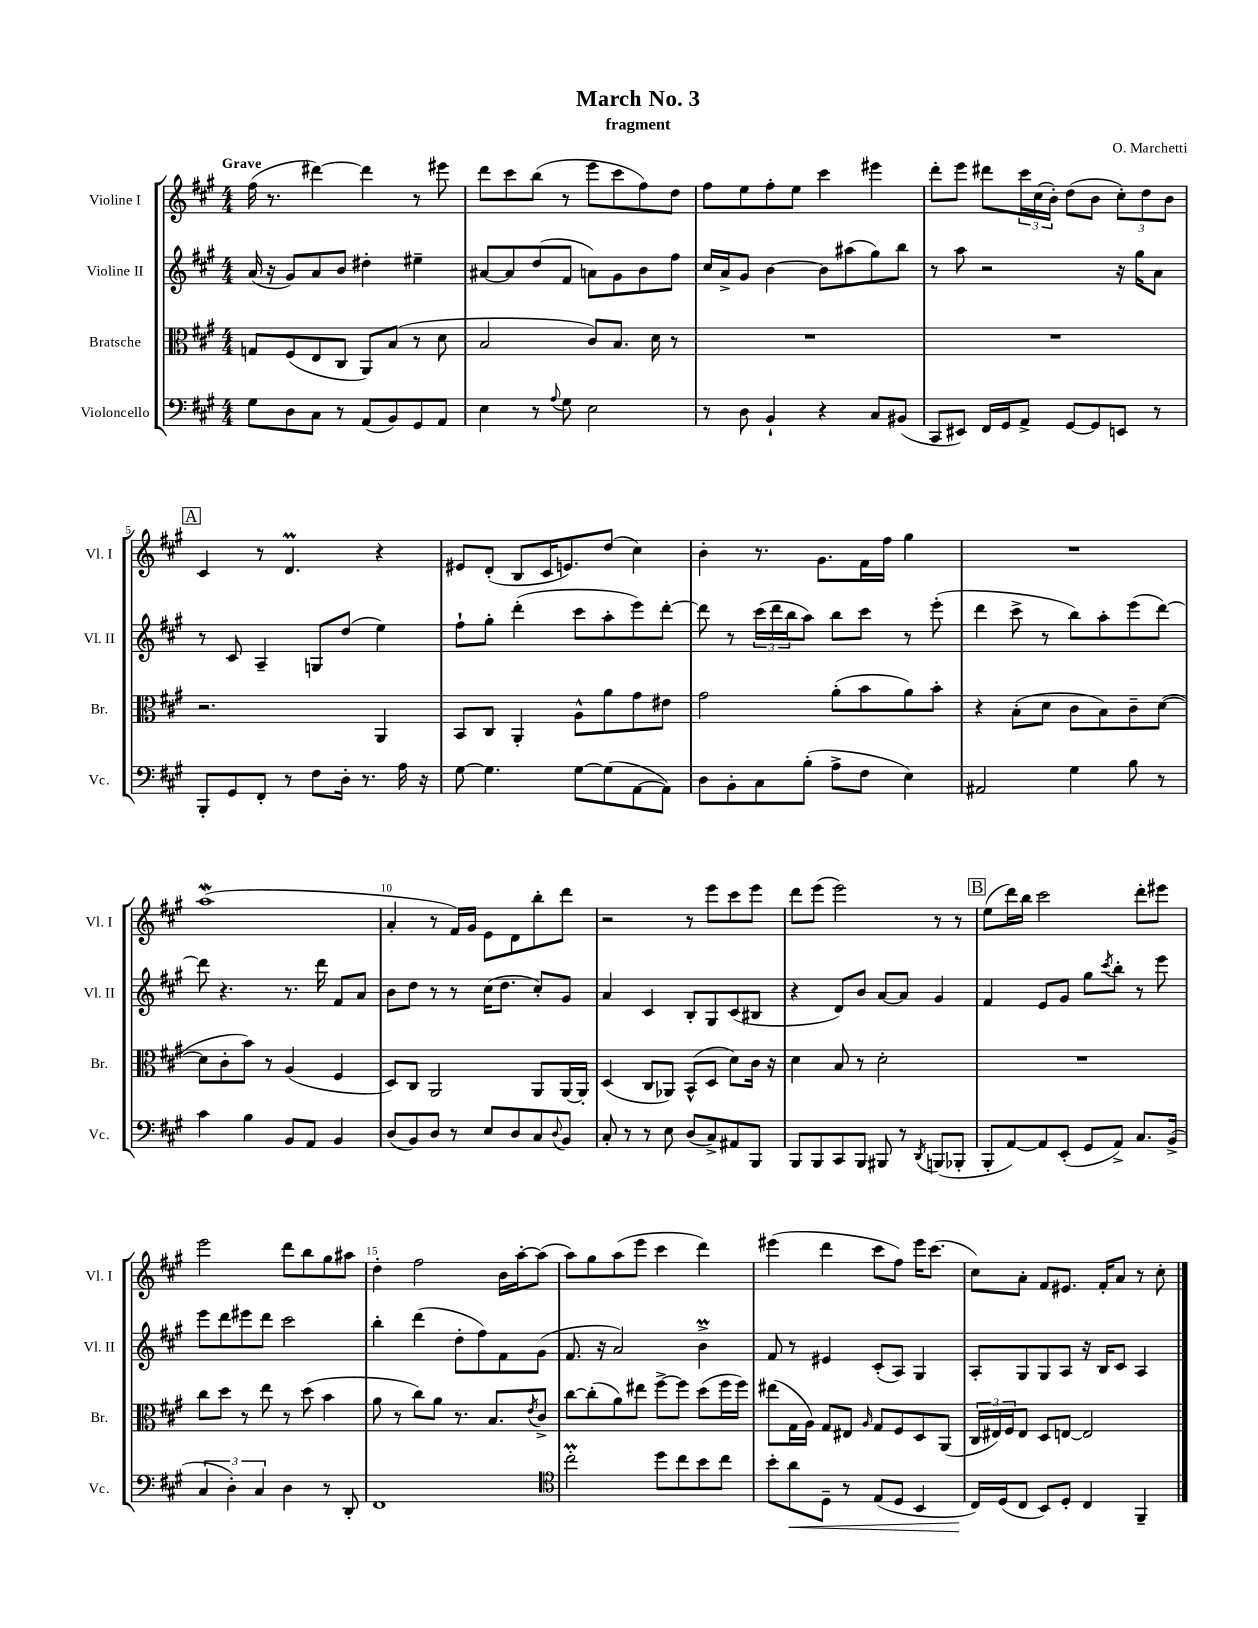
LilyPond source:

\header { title = "March No. 3" composer = "O. Marchetti" subtitle = "fragment" }
<<
\new StaffGroup <<
\new Staff = "s0" \with { instrumentName = "Violine I" shortInstrumentName = "Vl. I" } {
    \clef treble \key a \major \numericTimeSignature \time 4/4 \tempo "Grave"
    fis''16( r8. dis'''4~) dis'''4 r8 eis'''8 |
    d'''8 cis'''8 b''8( r8 e'''8 cis'''8 fis''8) d''8 |
    fis''8 e''8 fis''8-. e''8 cis'''4 eis'''4 |
    d'''8-. e'''8 dis'''8 \tuplet 3/2 { cis'''16 cis''16( b'16-.) } d''8( b'8 \tuplet 3/2 { cis''8-.) d''8 b'8 } |
    \mark \markup { \box "A" } cis'4 r8 d'4.\prall r4 |
    eis'8 d'8-.( b8 cis'16 e'8.) d''8( cis''4) |
    b'4-. r8. gis'8. fis'16 fis''16 gis''4 |
    R1 |
    a''1\mordent( |
    a'4-. r8 fis'16) gis'16 e'8 d'8 b''8-. d'''8 |
    r2 r8 e'''8 cis'''8 e'''8 |
    d'''8 e'''8( e'''2) r8 r8 |
    \mark \markup { \box "B" } e''8( d'''16) b''16 cis'''2 d'''8-. eis'''8 |
    e'''2 d'''8 b''8 gis''8 ais''8 |
    d''4-. fis''2 b'16 a''16~-. a''8( |
    a''8) gis''8 a''8( e'''8 cis'''4 d'''4) |
    eis'''4( d'''4 cis'''8 fis''8) eis'''16 cis'''8.( |
    cis''8) a'8-. fis'8 eis'8. fis'16-. a'8 r8 cis''8-. \bar "|." |
}
\new Staff = "s1" \with { instrumentName = "Violine II" shortInstrumentName = "Vl. II" } {
    \clef treble \key a \major \numericTimeSignature \time 4/4
    a'16( r16 gis'8) a'8 b'8 dis''4-. eis''4-- |
    ais'8~ ais'8 d''8( fis'8 a'8) gis'8 b'8 fis''8 |
    cis''16 a'16-> gis'8 b'4~ b'8 ais''8( gis''8) b''8 |
    r8 a''8 r2 r16 gis''16 a'8 |
    \mark \markup { \box "A" } r8 cis'8 a4-- g8 d''8( e''4) |
    fis''8-! gis''8-. d'''4-.( cis'''8 a''8-. e'''8) d'''8~-. |
    d'''8 r8 \tuplet 3/2 { cis'''16( d'''16 b''16 } a''8) b''8 cis'''8 r8 e'''8-.( |
    d'''4 cis'''8-> r8 b''8) a''8-. e'''8( d'''8~) |
    d'''8 r4. r8. d'''16 fis'8 a'8 |
    b'8 d''8 r8 r8 cis''16( d''8. cis''8-.) gis'8 |
    a'4 cis'4 b8-. gis8 cis'8( bis8 |
    r4 d'8) b'8 a'8~ a'8 gis'4 |
    \mark \markup { \box "B" } fis'4 e'8 gis'8 gis''8 \acciaccatura { cis'''8 } b''8-. r8 e'''8 |
    e'''8 d'''8 eis'''8 d'''8 cis'''2 |
    b''4-. d'''4( d''8-. fis''8) fis'8 gis'8( |
    fis'8. r16 a'2) b'4->\prall |
    fis'8 r8 eis'4 cis'8-.( a8) gis4 |
    a8-. gis8 gis8 a8 r16 b16 cis'8 a4 \bar "|." |
}
\new Staff = "s2" \with { instrumentName = "Bratsche" shortInstrumentName = "Br." } {
    \clef alto \key a \major \numericTimeSignature \time 4/4
    g8 fis8( e8 cis8 a,8) b8( r8 d'8 |
    b2 cis'8) b8. d'16 r8 |
    R1 |
    R1 |
    \mark \markup { \box "A" } r2. a,4 |
    b,8 cis8 a,4-. a8-^ a'8 gis'8 eis'8 |
    gis'2 a'8-.( b'8 a'8) b'8-. |
    r4 b8-.( d'8 cis'8 b8) cis'8-- d'8~( |
    d'8 cis'8-. b'8) r8 a4( fis4 |
    d8) cis8 a,2 a,8 a,16~ a,16-. |
    d4( cis8 aes,8) b,8-^( d8 d'8) cis'16 r16 |
    d'4 b8 r8 d'2-. |
    \mark \markup { \box "B" } R1 |
    cis''8 d''8 r8 e''8 r8 d''8( b'4 |
    a'8 r8 cis''8) a'8 r8. b8. \acciaccatura { e'8 } cis'8-> |
    cis''8~ cis''8-.( a'8) eis''8 fis''8~-> fis''8 d''8( fis''16 fis''16) |
    eis''8( gis16 a16) gis8 eis8 \grace { a16 } gis8 fis8 d8 a,8( |
    \tuplet 3/2 { cis16 eis16) fis16 } eis8 d8 e8~ e2 \bar "|." |
}
\new Staff = "s3" \with { instrumentName = "Violoncello" shortInstrumentName = "Vc." } {
    \clef bass \key a \major \numericTimeSignature \time 4/4
    gis8 d8 cis8 r8 a,8( b,8) gis,8 a,8 |
    e4 r8 \appoggiatura { a8 } gis8 e2 |
    r8 d8 b,4-! r4 cis8 bis,8( |
    cis,8 eis,8) fis,16 gis,16 a,8-> gis,8~ gis,8 e,8 r8 |
    \mark \markup { \box "A" } b,,8-. gis,8 fis,8-. r8 fis8 d16-. r8. a16 r16 |
    gis8~ gis4. gis8~ gis8( a,8~ a,8) |
    d8 b,8-. cis8 b8-.( a8-> fis8 e4) |
    ais,2 gis4 b8 r8 |
    cis'4 b4 b,8 a,8 b,4 |
    d8( b,8) d8 r8 e8 d8 cis8 \appoggiatura { d8 } b,8 |
    cis8-. r8 r8 e8 d8( cis8->) ais,8 b,,8 |
    b,,8 b,,8 cis,8 b,,8 bis,,8 r8 \acciaccatura { d,8 } b,,8( bes,,8-. |
    \mark \markup { \box "B" } b,,8-. a,8~) a,8 e,8-.( gis,8 a,8->) cis8. b,16->( |
    \tuplet 3/2 { cis4 d4-.) cis4 } d4 r8 d,8-. |
    fis,1 |
    \clef tenor cis''2-.\prall d''8 cis''8 b'8 cis''8 |
    b'8-. a'8\< d8-- r8 e8( d8 b,4 |
    cis16\!) d16( cis8 b,8) d8-. cis4 fis,4-- \bar "|." |
}
>>
>>
\layout { \context { \Score \override BarNumber.break-visibility = ##(#f #t #t) barNumberVisibility = #(every-nth-bar-number-visible 5) } }
